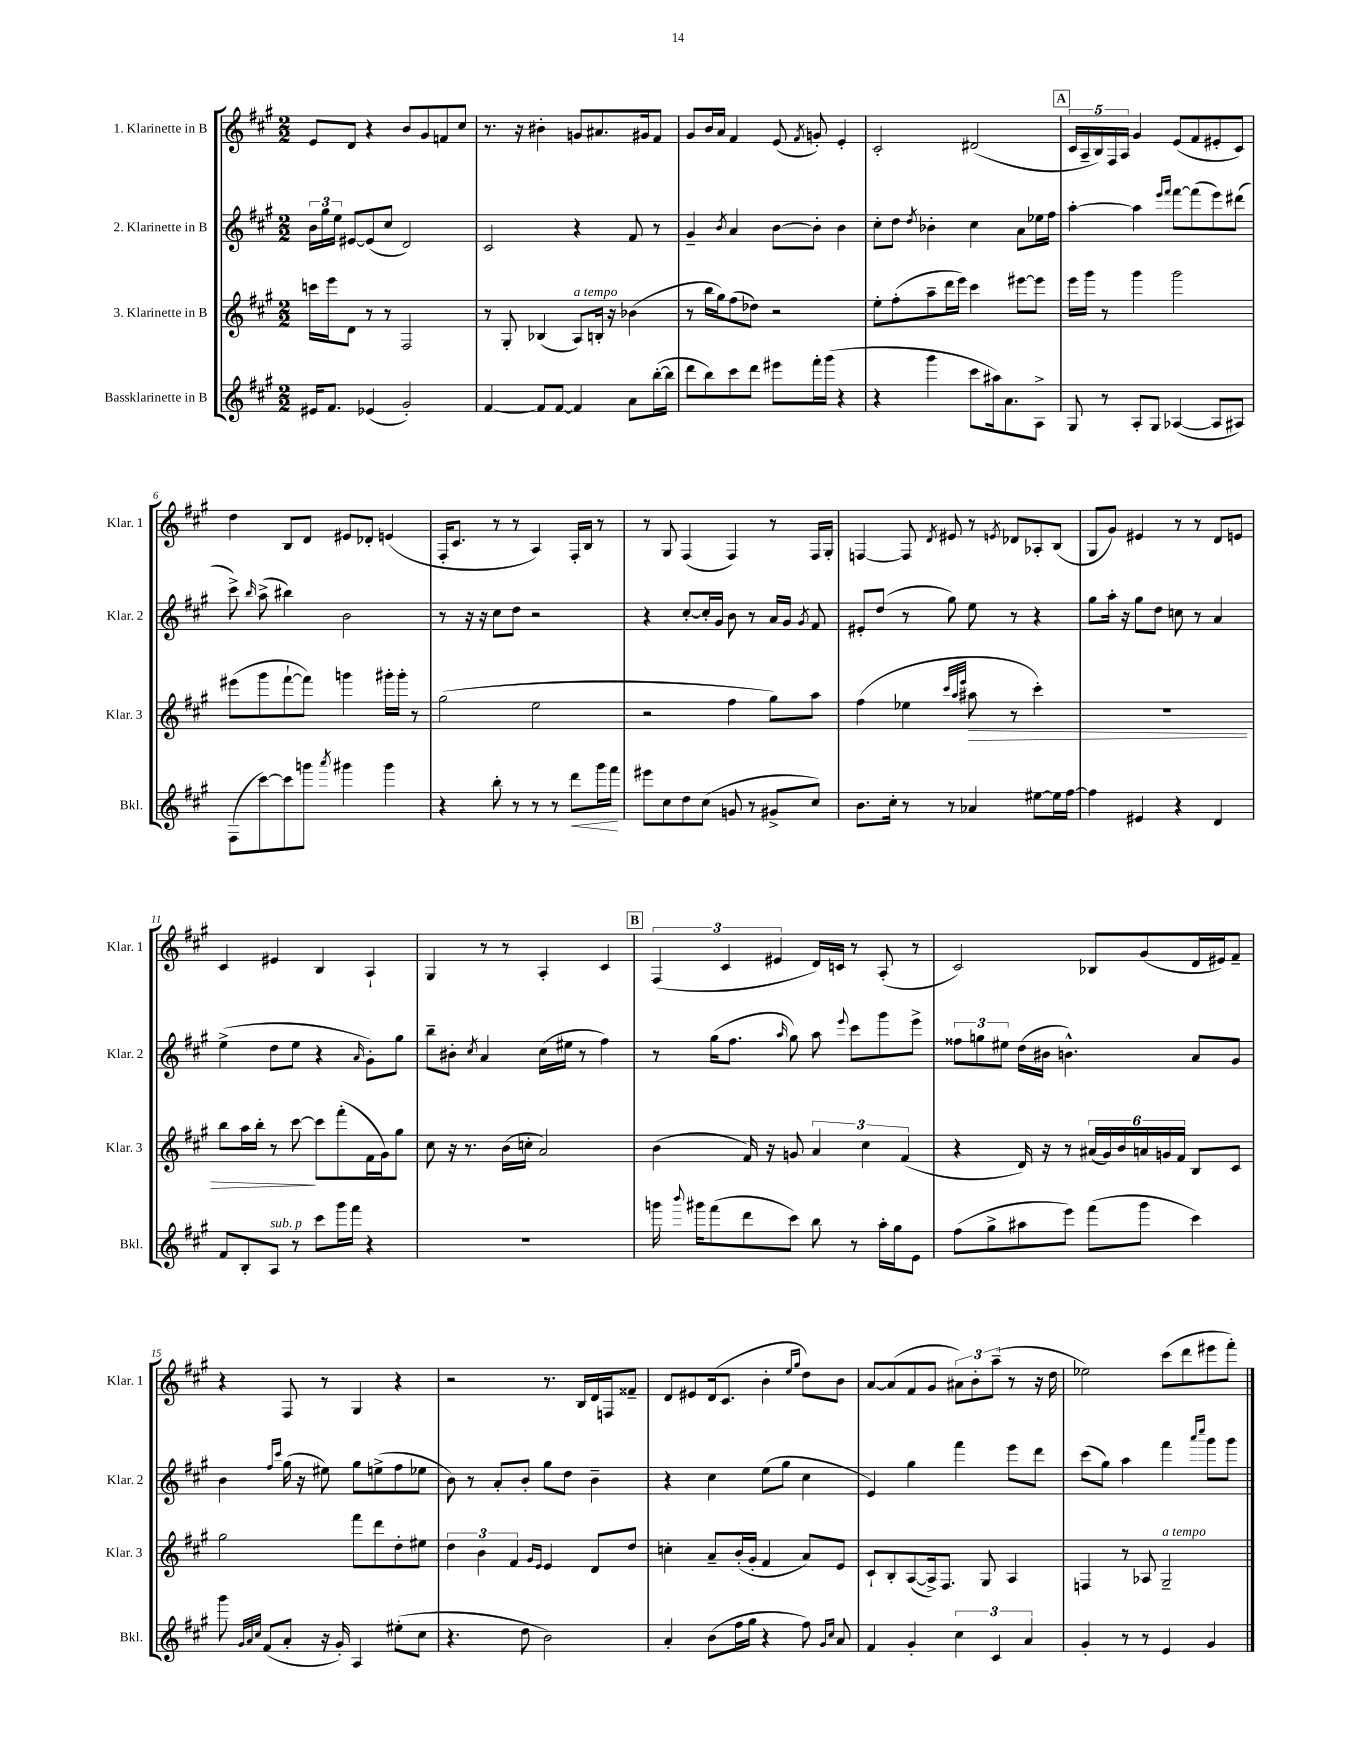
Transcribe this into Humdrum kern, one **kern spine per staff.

**kern	**kern	**kern	**kern
*staff4	*staff3	*staff2	*staff1
*clefG2	*clefG2	*clefG2	*clefG2
*k[f#c#g#]	*k[f#c#g#]	*k[f#c#g#]	*k[f#c#g#]
*M2/2	*M2/2	*M2/2	*M2/2
16e#	16ccc	24b	8e
.	.	24gg#	.
8.f#	16eee	.	.
.	.	24ee	.
.	8d	[8e#	8d
(4e-	8r	(8e#]	4r
.	8r	8cc#	.
2g#')	2F#	2d)	8b
.	.	.	8g#
.	.	.	8f
.	.	.	8cc#
=	=	=	=
[4f#	8r	2c#	8.r
.	8G#'	.	.
.	.	.	16r
8f#]	(4B-	.	4b#'
[8f#	.	.	.
4f#]	8A)	4r	8g
.	16B'	.	8.a#
.	16r	.	.
8a	(4b-	8f#	.
.	.	.	16g#
([16bb'	.	8r	8f#
16bb]	.	.	.
=	=	=	=
8ddd	8r	4g#~	8g#
8bb)	16bb	.	16b
.	16gg#)	.	16a
.	.	8qb	.
8ccc#	(8ff#	4a	4f#
8ddd	8dd-)	.	.
8eee#	2r	[8b	(8e
.	.	.	8qf#
16fff#'	.	8b']	8g')
(16ggg#	.	.	.
4r	.	4b	4e'
=	=	=	=
4r	8ee'	8cc#'	2c#'
.	(8ff#'	8dd	.
.	.	8qdd	.
4ggg#	8aa~	4b-'	.
.	16ddd	.	.
.	16eee)	.	.
8ccc#	4ccc#	4cc#	(2d#
16aa#)	.	.	.
8.a	.	.	.
.	[8eee#	8a	.
8A^	8eee#]	16ee-	.
.	.	16ff#	.
=	=	=	=
8G#	16eee	[4aa'	20c#
.	.	.	20A~
.	16ggg#	.	.
.	.	.	20B)
8r	8r	.	.
.	.	.	20F#
.	.	.	20A
8A'	4ggg#	4aa]	4g#
8G#	.	.	.
.	.	16qqeee	.
.	.	16qqfff#	.
([4A-	2ggg#	[8fff#	(8e
.	.	(8fff#]	8f#
8A-]	.	8eee)	8e#'
8A#)	.	(8ddd#	8c#)
=	=	=	=
(8F#	(8eee#	8ccc#^)	4dd
.	.	16qqbb	.
[8ccc#)	8ggg#	(8aa^	.
8ccc#]	[8fff#`	4bb#)	8B
8ggg	8fff#])	.	8d
8qaaa	.	.	.
4ggg#	4ggg	2b	8e#
.	.	.	8d-'
4ggg#	16ggg#'	.	(4e
.	16ggg#'	.	.
.	8r	.	.
=	=	=	=
4r	(2gg#	8r	16F#'
.	.	.	8.c#
.	.	16r	.
.	.	16r	.
8bb'	.	8cc#	8r
8r	.	8dd	8r
8r	2ee	2r	4A)
8r	.	.	.
8ddd	.	.	16F#'
.	.	.	16B
16ggg#	.	.	8r
16fff#	.	.	.
=	=	=	=
8eee#	2r	4r	8r
8cc#	.	.	8G#
8dd	.	[8cc#'	(4F#
(8cc#	.	16cc#']	.
.	.	16g#	.
8g	4ff#	8b	4F#)
8r	.	8r	.
8g#^	8gg#)	16a	8r
.	.	16g#	.
.	.	8qg#	.
8cc#)	8aa	8f#	16F#
.	.	.	16G#'
=	=	=	=
8.b	(4ff#	8e#'	[4F
.	.	(8dd	.
16cc#'	.	.	.
8r	4ee-	8r	8F]
.	.	.	8qd
8r	.	8gg#)	8e#
.	32qqccc#	.	.
.	32qqaa	.	.
.	32qqeee	.	.
4a-	8aa#	8ee	8r
.	.	.	8qe
.	8r	8r	8d-
[8ee#	4ccc#')	4r	8A-'
16ee#]	.	.	(8B
[16ff#	.	.	.
=	=	=	=
4ff#]	1r	8gg#	8G#
.	.	16aa'	8g#)
.	.	16r	.
4e#	.	8gg#	4e#
.	.	8dd	.
4r	.	8cc	8r
.	.	8r	8r
4d	.	4a	8d
.	.	.	8e
=	=	=	=
8f#	8bb	(4ee^	4c#
8B'	16aa	.	.
.	16bb'	.	.
8A	8r	8dd	4e#
8r	[8ccc#	8ee	.
8ccc#	8ccc#]	4r	4B
16ggg#	(8fff#'	.	.
16fff#	.	.	.
.	.	16qqa	.
4r	16f#	8g#')	4A`
.	16g#)	.	.
.	8gg#	8gg#	.
=	=	=	=
1r	8cc#	8bb~	4G#
.	16r	8b#'	.
.	8.r	.	.
.	.	8qcc#	.
.	.	4a	8r
.	(16b	.	8r
.	16cc'	.	.
.	2a)	(16cc#	4A'
.	.	16ee#	.
.	.	8r	.
.	.	4ff#)	4c#
=	=	=	=
16ggg	(4b	8r	(6F#
8qqbbb	.	.	.
16ggg#	.	.	.
(8fff#	.	(16gg#	.
.	.	.	6c#
.	.	8.ff#	.
8ddd	16f#)	.	.
.	16r	.	.
.	.	.	6e#
.	.	16qqaa	.
8ccc#)	8g	8gg#)	.
8bb	6a	8aa	16d)
.	.	.	16c
.	.	8qqeee	.
8r	.	8ccc#	8r
.	6cc#	.	.
16aa'	.	8ggg#	(8A'
16gg#	.	.	.
.	(6f#	.	.
8e	.	8eee^	8r
=	=	=	=
(8ff#	4r	12ff##	2c#)
.	.	12gg	.
8gg#^	.	.	.
.	.	12ee#	.
8aa#	16d)	(16dd	.
.	16r	16b#	.
8eee)	8r	4.b^^)	.
(8fff#	(24a#	.	8B-
.	24g#)	.	.
.	24b	.	.
8ggg#	24a	.	(8g#
.	24g	.	.
.	24f#	.	.
4ccc#)	8B	8a	16d
.	.	.	16e#)
.	8c#	8g#	8f#~
=	=	=	=
8ggg#	2gg#	4b	4r
32qqg#	.	.	.
32qqa	.	.	.
32qqcc#	.	.	.
(8f#	.	.	.
.	.	16qqff#	.
.	.	16qqccc#	.
8a'	.	(16gg#	8F#
.	.	16r	.
16r	.	8ee#)	8r
16g#')	.	.	.
4A	8fff#	8gg#	4G#
.	8ddd	(8ee^	.
(8ee#'	8dd'	8ff#	4r
8cc#	8ee#	8ee-	.
=	=	=	=
4.r	6dd	8b)	2r
.	.	8r	.
.	6b	.	.
.	.	8a'	.
.	6f#	.	.
8dd	.	8b'	.
.	16qqg#	.	.
.	16qqe	.	.
2b)	4e	8gg#	8.r
.	.	8dd	.
.	.	.	16B
.	8d	4b~	16d
.	.	.	16F
.	8dd	.	8f##~
=	=	=	=
4a'	4cc'	4r	8d
.	.	.	8e#
(8b	8a~	4cc#	(16d
.	.	.	8.c#
16ff#	(16b'	.	.
16gg#	16g#'	.	.
4r	4f#	(8ee	4b'
.	.	8gg#	.
.	.	.	16qqee
.	.	.	16qqgg#
8ff#)	8a)	4cc#	8dd)
16qqg#	.	.	.
16qqcc#	.	.	.
8a	8e	.	8b
=	=	=	=
4f#	8c#`	4e)	[8a
.	8B'	.	(8a]
4g#'	([8A	4gg#	8f#
.	16A^])	.	8g#
.	8.F#	.	.
6cc#	.	4fff#	12a#)
.	.	.	12b'
.	8G#	.	.
6c#	.	.	(12aa~
.	4A	8eee	8r
6a	.	.	.
.	.	8ddd	16r
.	.	.	16dd
=	=	=	=
4g#'	4F	(8ccc#	2ee-)
.	.	8gg#)	.
8r	8r	4aa	.
8r	8A-	.	.
4e	2G#~	4fff#	(8ccc#
.	.	.	8ddd
.	.	16qqaaa	.
.	.	16qqcccc#	.
4g#	.	8ggg#	8eee#
.	.	8ggg#	8fff#')
==	==	==	==
*-	*-	*-	*-
